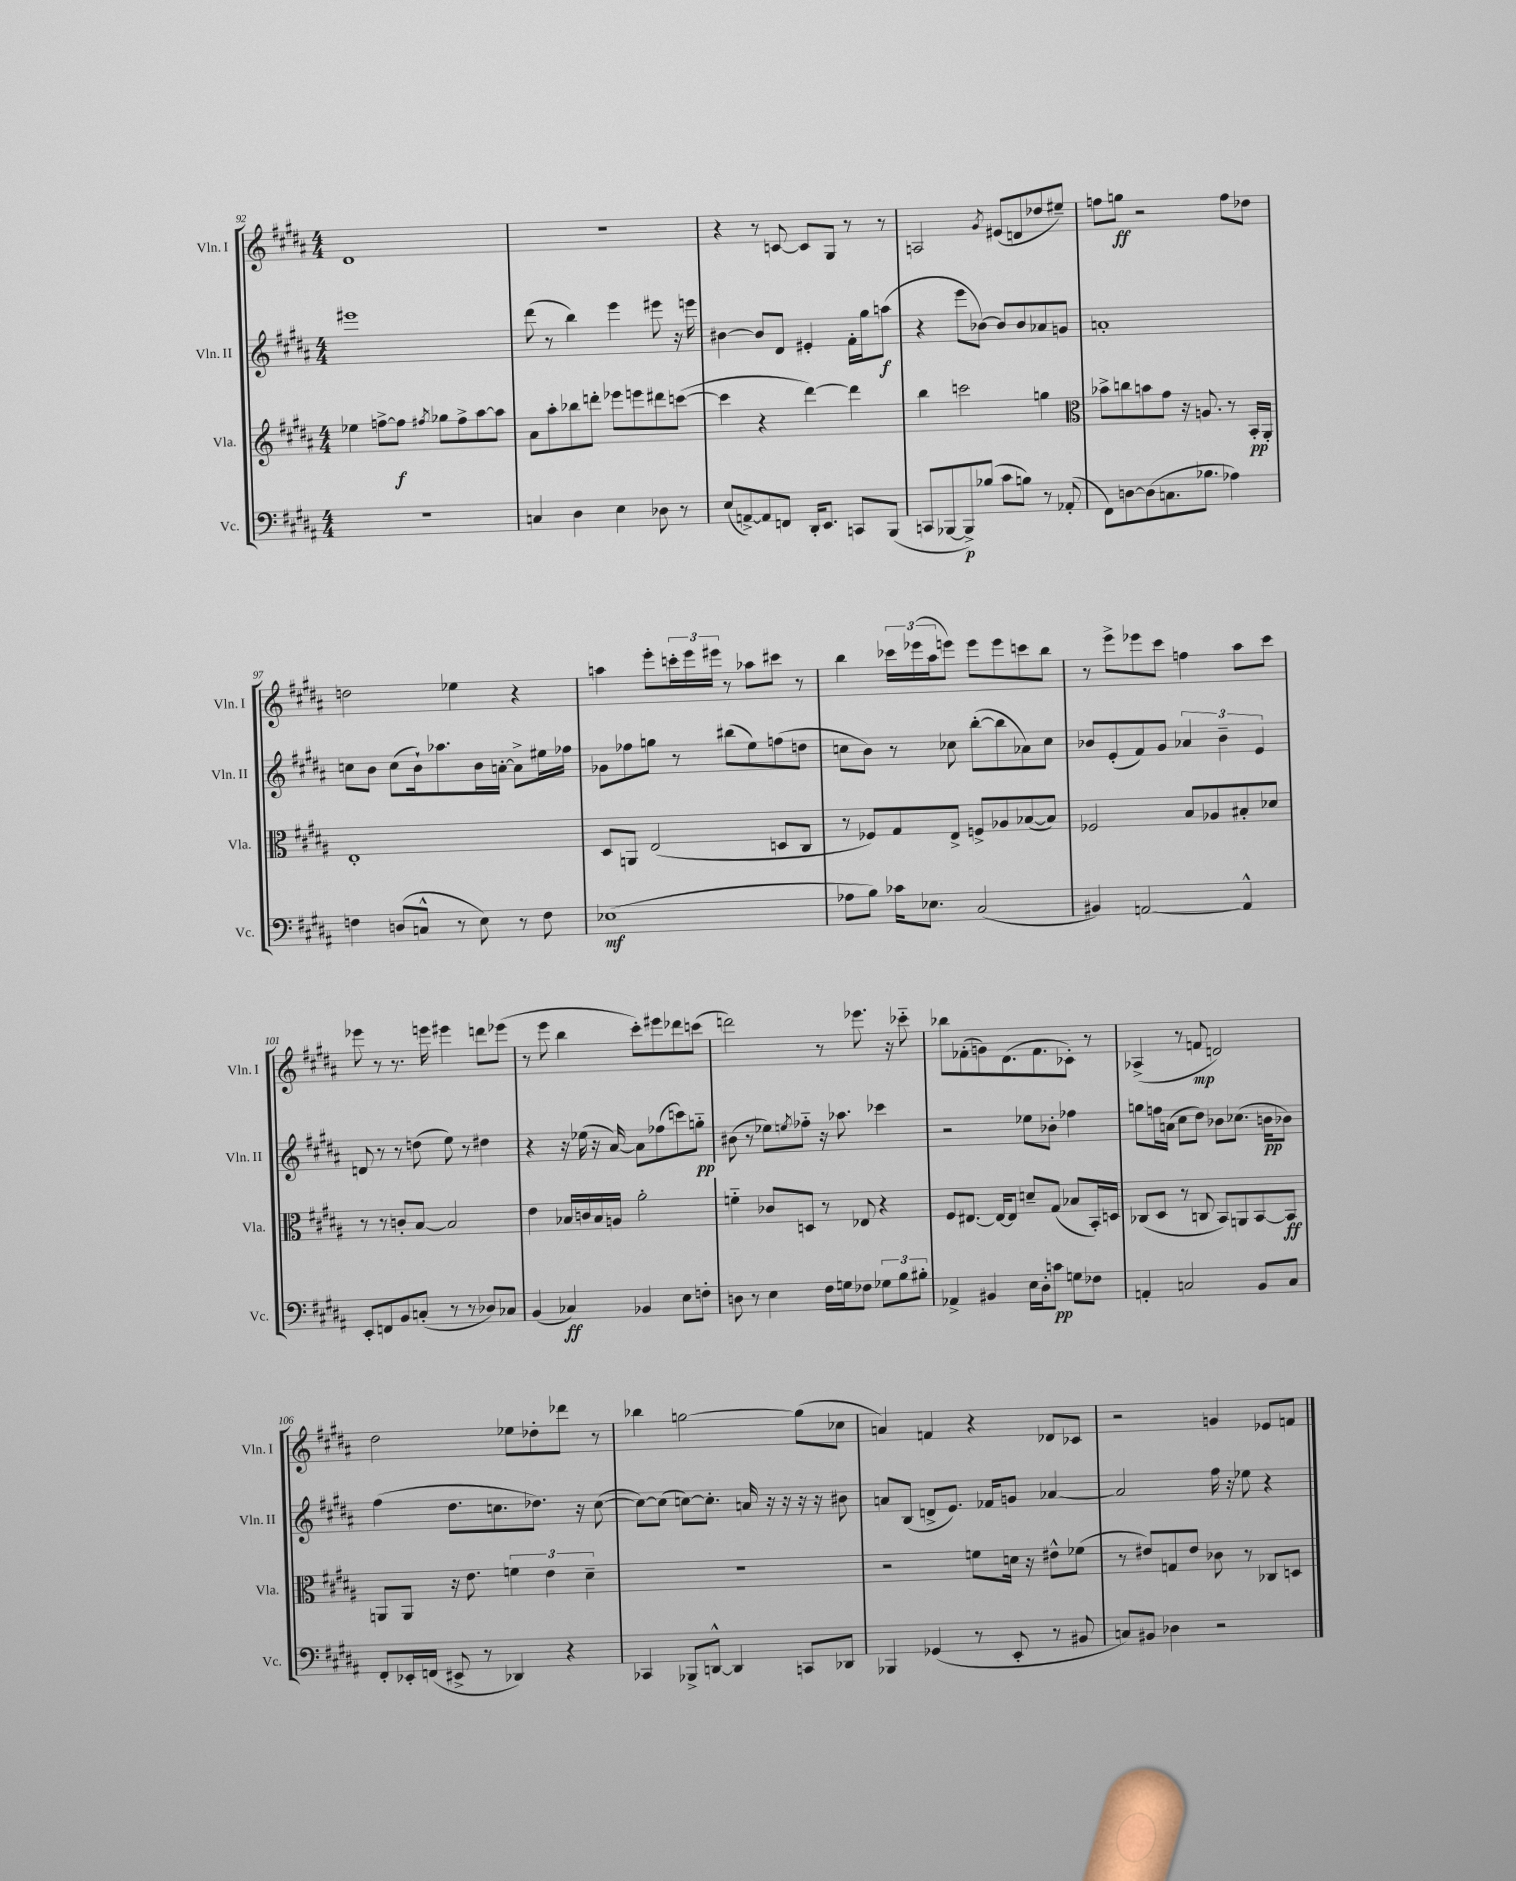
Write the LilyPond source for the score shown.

<<
\new StaffGroup <<
\new Staff = "s0" \with { instrumentName = "Vln. I" shortInstrumentName = "Vln. I" } {
    \clef treble \key b \major \numericTimeSignature \time 4/4
    dis'1 |
    R1 |
    r4 r8 c'8~ c'8 gis8 r8 r8 |
    a2 \acciaccatura { gis'8 } eis'8( d'8 des''8 eis''8--) |
    f''8 g''8\ff r2 f''8 des''8 |
    d''2 ees''4 r4 |
    a''4 e'''8-. \tuplet 3/2 { c'''16-. e'''16 eis'''16 } r8 aes''8 cis'''8 r8 |
    b''4 \tuplet 3/2 { ces'''16 ees'''16( ais''16 } e'''8) e'''8 e'''8 c'''8 b''8 |
    r8 e'''8-> ees'''8 cis'''8 f''4 ais''8 cis'''8 |
    ees'''8 r8 r8. e'''16 eis'''4 d'''8 ees'''8( |
    r8 e'''8 b''4 cis'''8-.) eis'''8 des'''8 c'''8( |
    d'''2) r8 ees'''8. r16 ces'''8-_ |
    bes''8 fes'8-.( g'8) dis'8.( fes'8. ces'8-.) r8 |
    aes4->( r8 f'8\mp d'2) |
    dis''2 ees''8 des''8-. des'''8 r8 |
    bes''4 g''2~ g''8( ces''8 |
    a'4) f'4 r4 des'8 ces'8 |
    r2 g'4 ees'8 f'8 \bar "|." |
}
\new Staff = "s1" \with { instrumentName = "Vln. II" shortInstrumentName = "Vln. II" } {
    \clef treble \key b \major \numericTimeSignature \time 4/4
    eis'''1 |
    dis'''8( r8 b''4) e'''4 eis'''8 r16 e'''16 |
    bis'4~ bis'8 dis'8 eis'4-. fis'16-. gis''16 a''8\f( |
    r4 e'''8 bes'8~) bes'8 bes'8 aes'8 g'8 |
    a'1-. |
    c''8 b'8 c''8( b'16-!) aes''8. b'16 a'16~-. a'8-> eis''16 fes''16 |
    ges'8 fes''8 g''8 r8 bis''8( e''8) f''8( d''8 |
    c''8 b'8) r8 ces''8 b''8~-.( b''8 aes'8) ces''8 |
    bes'8 e'8-.( fis'8) gis'8 \tuplet 3/2 { aes'4 bes'4-- e'4 } |
    d'8 r8 r8 d''8( e''8) r8 dis''4 |
    r4 r16 ees''16( r16 ais'16~) ais'8 fes''8( c'''8) g''8-_\pp |
    bis'8( r8 ees''8) \acciaccatura { e''8 } fes''8-_ r16 aes''8. ces'''4 |
    r2 ees''8 bes'8-. fes''4 |
    g''8 f''16 a'16( cis''8 dis''8) bes'8 ces''8.( b'16\pp bes'8) |
    fis''4( dis''8. c''8. des''8.) r16 c''8~( |
    c''8~) c''8( c''8~) c''8.-. a'16 r16 r16 r16 r16 bis'8 |
    a'8 b8( d'8-> e'8.) fes'16 g'8 aes'4~ |
    aes'2 fis''16 r16 ees''8 r4 \bar "|." |
}
\new Staff = "s2" \with { instrumentName = "Vla." shortInstrumentName = "Vla." } {
    \clef treble \key b \major \numericTimeSignature \time 4/4
    ees''4 f''8~-> f''8\f \acciaccatura { fis''8 } ges''8 fis''8-> ais''8~ ais''8 |
    ais'8 ais''8-. bes''8 d'''8-. ees'''8 e'''8 dis'''8 c'''8~( |
    c'''4 r4 dis'''4~) dis'''4 |
    b''4 c'''2 g''4 |
    \clef alto bes'8-> c''8 b'8 gis'8 r16 a8. r8 b,16-.\pp ais,16-. |
    e1-. |
    dis8 a,8 e2( d8 cis8 |
    r8 fes8) gis8 e8-> f8-> aes8 bes8~( bes8) |
    fes2 b8 aes8 bis8-. des'8 |
    r8 r8 c'8-. b8~ b2 |
    e'4 bes16 c'16 bes16 a16 ais'2-. |
    f'4-_ ces'8 d8 r8 ees8 r4 |
    fis8 eis8.~ eis16~ eis8 d'8-- gis8( bes8 b,16-.) d16 |
    ces8( dis8 r8 c8 b,8) a,8 b,8~ b,8\ff |
    a,8 a,8 r16 e'8. \tuplet 3/2 { f'4 e'4 dis'4-- } |
    r1 |
    r2 f'8 d'16 r16 eis'8-^ fes'8( |
    r8 eis'8) g8 eis'8 ces'8 r8 ces8 d8 \bar "|." |
}
\new Staff = "s3" \with { instrumentName = "Vc." shortInstrumentName = "Vc." } {
    \clef bass \key b \major \numericTimeSignature \time 4/4
    R1 |
    c4 dis4 e4 des8 r8 |
    e8( a,8~->) a,8 f,8 dis,16-. e,8. c,8 b,,8( |
    c,8 bes,,8~ bes,,8->\p) bes8( cis'8 b8) r8 aes,8-.( |
    fis,8) d8~ d8( c8. bes8. aes4) |
    f4 d8( c8-^ r8 e8) r8 f8 |
    ees1\mf( |
    aes8 b8) ces'16 ees8. cis2( |
    bis,4) a,2~ a,4-^ |
    e,8-. f,8 b,8 c8-.( r8 r8 des8) ces8 |
    b,4( ces4\ff) bes,4 e8 f8-. |
    d8 r8 e4 fis16 g16 fes8 \tuplet 3/2 { ges8 b8 bis8-. } |
    aes,4-> bis,4 e16 dis16-. c'8\pp g8 fes8 |
    a,4-. c2 b,8 c8 |
    fis,8-. ees,16-. f,16( eis,8-> r8 des,4) r4 |
    ces,4 bes,,8-> d,8~-^ d,4 c,8 des,8 |
    bes,,4 ges,4( r8 e,8-. r8 bis,8 |
    c8) bis,8 des4 r2 \bar "|." |
}
>>
>>
\layout { \context { \Score currentBarNumber = #92 } }
